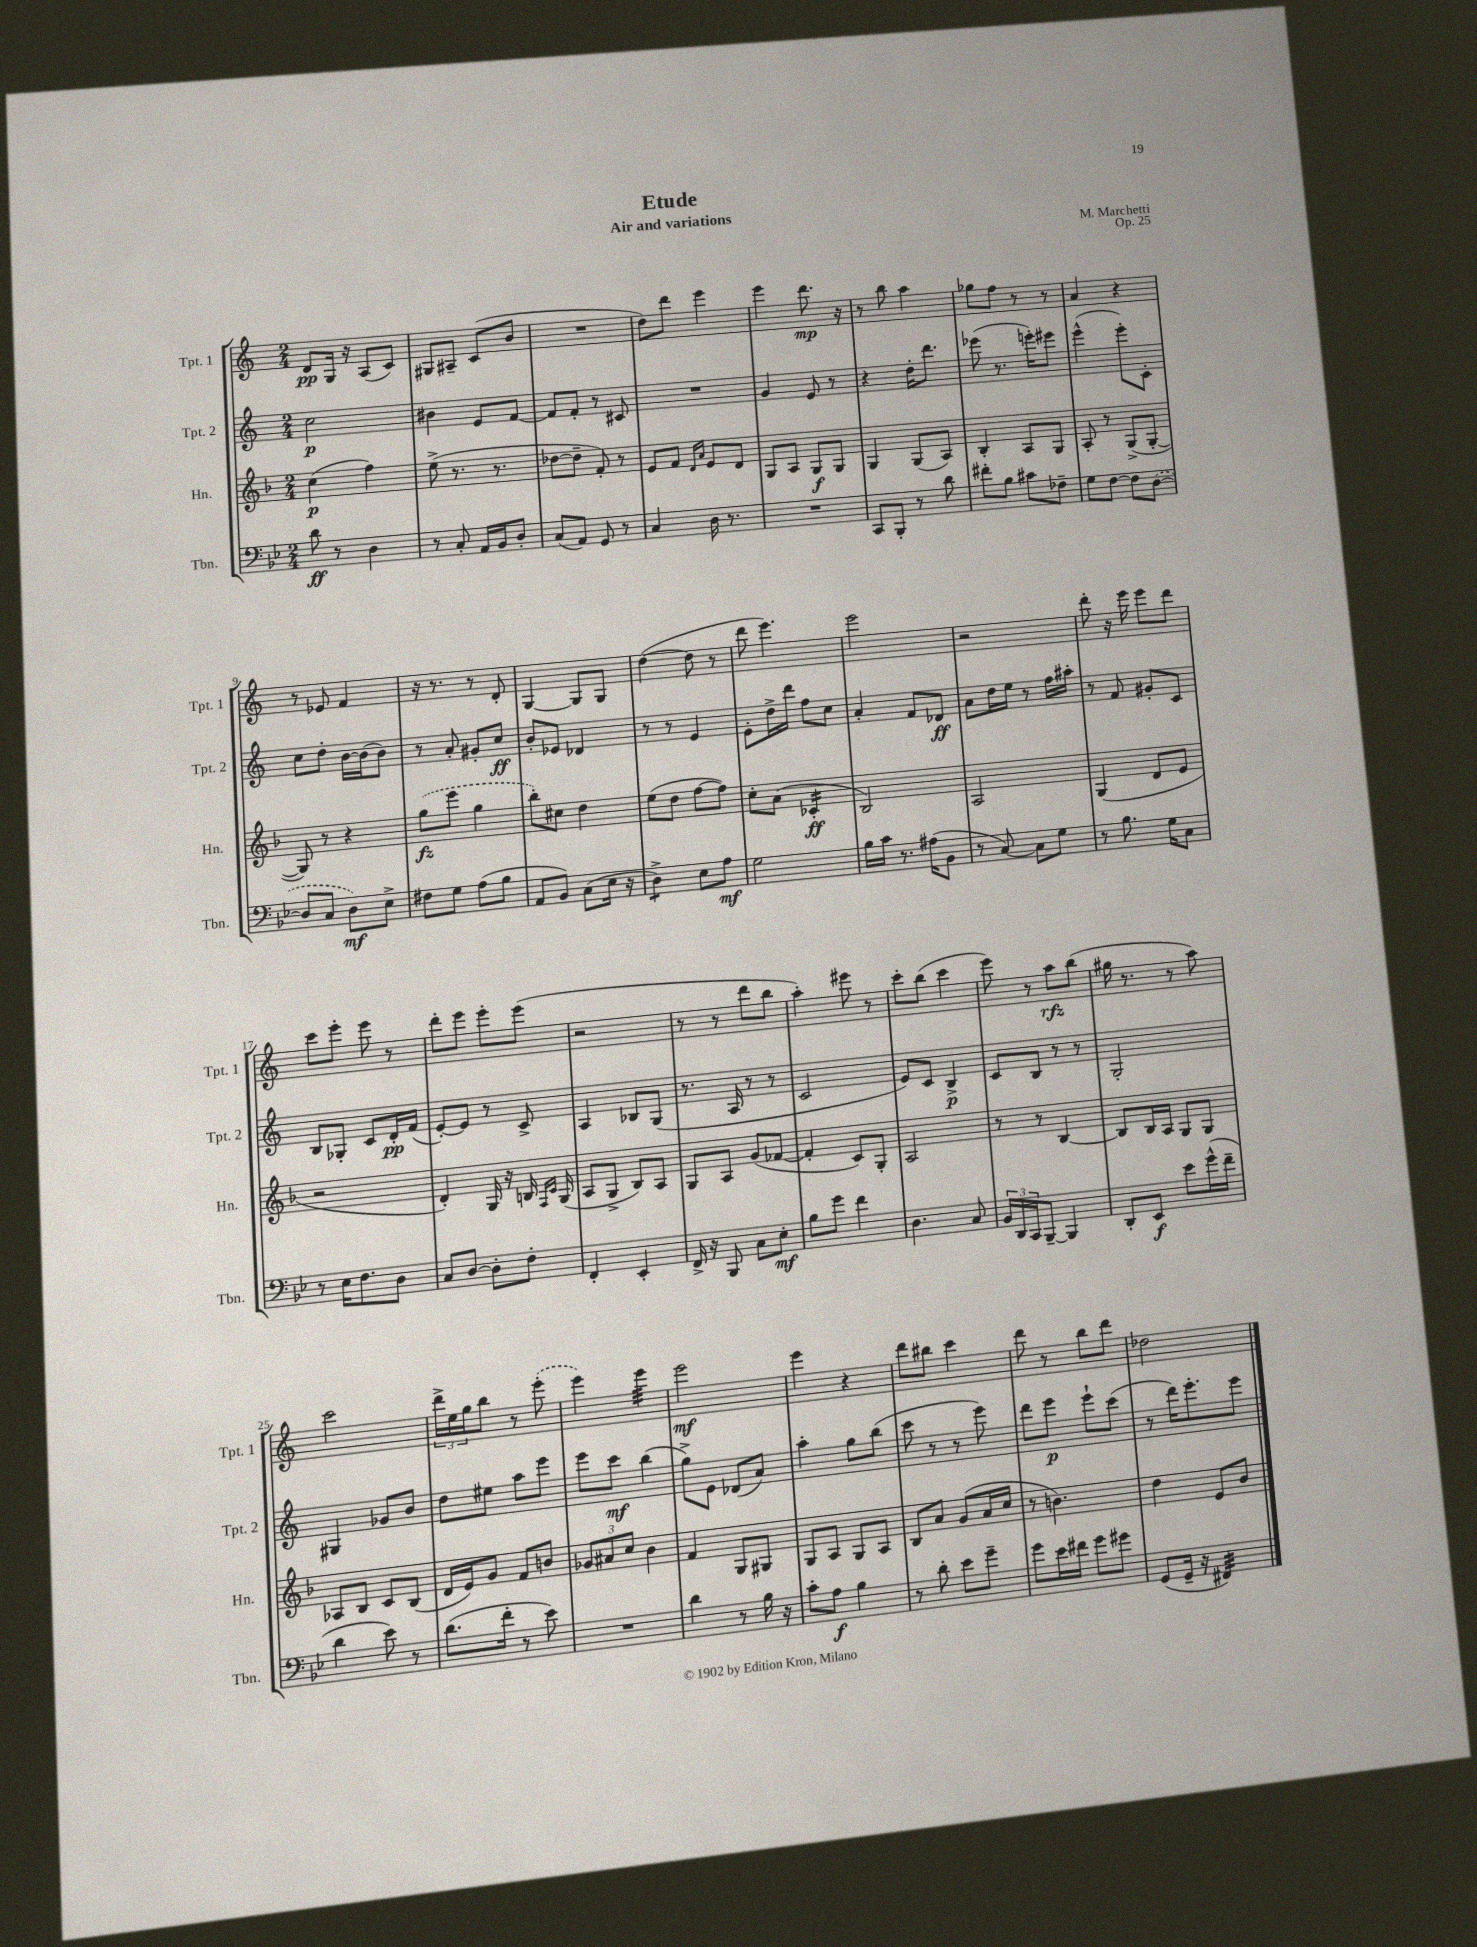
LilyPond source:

\header { title = "Etude" composer = "M. Marchetti" subtitle = "Air and variations" opus = "Op. 25" }
<<
\new StaffGroup <<
\new Staff = "s0" \with { instrumentName = "Tpt. 1" shortInstrumentName = "Tpt. 1" } {
    \clef treble \key c \major \numericTimeSignature \time 2/4
    d'8\pp g16 r16 a8( c'8) |
    gis8 ais8-- c'8( b'8 |
    R2 |
    d''8) d'''8 e'''4 |
    e'''4 d'''8.\mp r16 |
    r8 b''8 a''4 |
    ges''8 f''8 r8 r8 |
    a'4 r4 |
    r8 ees'8 f'4 |
    r16 r8. r8 d'8-. |
    g4~ g8 g8 |
    d''4~( d''8 r8 |
    d'''8 e'''4.) |
    e'''2 |
    r2 |
    d'''8-. r16 e'''16 e'''8 d'''8 |
    c'''8 e'''8-. e'''8 r8 |
    d'''8-. e'''8 e'''8-. e'''8( |
    r2 |
    r8 r8 d'''8 b''8 |
    a''4-.) eis'''8 r8 |
    c'''8-. b''8( c'''4 |
    e'''8) r8 a''8\rfz b''8( |
    gis''16 r8. r8 a''8) |
    c'''2 |
    \tuplet 3/2 { d'''16-> e''16 g''16 } b''8 r8 \once \slurDashed e'''8-.( |
    e'''4) e'''4:32 |
    e'''2\mf |
    e'''4 r4 |
    d'''8 bis''8 c'''4 |
    d'''8 r8 b''8 d'''8 |
    des''2 \bar "|." |
}
\new Staff = "s1" \with { instrumentName = "Tpt. 2" shortInstrumentName = "Tpt. 2" } {
    \clef treble \key c \major \numericTimeSignature \time 2/4
    c''2\p |
    bis'4 e'8 f'8~ |
    f'8 f'8-. r8 cis'8 |
    R2 |
    g'4 e'8 r8 |
    r4 d''16-. d'''8. |
    ees'''8( r8. e'''16-.) eis'''8 |
    e'''4-^( e'''8-.) c'8-. |
    c''8 d''8-. b'16~ b'16( b'8) |
    r8 a'8-. gis'8-. c''8\ff |
    b'8-. ees'8 des'4 |
    r8 r8 e'4 |
    e'8-. d''16-> d'''16 f''8 c''8 |
    a'4-. f'8 des'8\ff |
    a'8 d''16 e''16 r8 f''16 ais''16-. |
    r8 f'8 gis'8-. c'8 |
    b8 ges8-. c'8 d'16-.\pp f'16( |
    e'8~-.) e'8 r8 c'8-> |
    a4 bes8 g8( |
    r8. a16 r8 r8 |
    c'2 |
    e'8) c'8 b4->\p |
    c'8 b8 r8 r8 |
    g2-. |
    gis4 ges'8 b'8 |
    d''8 eis''8 a''8 e'''8 |
    e'''8 c'''8\mf b''4( |
    g''8->) e'8 des'8( a'8) |
    a''4-. g''8 b''8( |
    c'''8 r8 r8 e'''8) |
    d'''8 e'''8\p e'''8-! c'''8( |
    r8 d'''16) e'''8.-. e'''8 \bar "|." |
}
\new Staff = "s2" \with { instrumentName = "Hn." shortInstrumentName = "Hn." } {
    \clef treble \key f \major \numericTimeSignature \time 2/4
    c''4\p( f''4) |
    e''8->( r8. r8. |
    des''8~ des''8-- f'8-.) r8 |
    e'8 f'8 \grace { d'16 a'16 } e'8 d'8 |
    g8 a8 g8\f g8 |
    g4 g8( a8) |
    bes4-. a8 g8 |
    a8-. r8 g8->( g8~-. |
    g8) r8 r4 |
    \once \slurDashed g''8\fz( e'''8 g''4 |
    bes''8-.) cis''8 d''4 |
    e''8( d''8 f''8~ f''8) |
    c''8-. a'8( ces'4:16-.\ff |
    bes2) |
    a2 |
    g4( d'8 e'8 |
    r2 |
    d'4-.) g16 r16 b16 \grace { f16 c'16 } g16( |
    a8 g8-> bes8) a8 |
    g8 a8 g'8( fes'8~ |
    fes'4-. c'8) g8-. |
    a2 |
    r8 r8 bes4~ |
    bes8 bes16 a16 g8 g8 |
    aes8 bes8 c'8 bes8( |
    d'16 e'16) g'8 f'8 b'8 |
    \tuplet 3/2 { ges'8 ais'8 c''8 } bes'4 |
    f'4 g8 gis8 |
    g8 a8 g8 a8 |
    bes8 a'8 g'8( a'16 c''16 |
    r8 b'4.) |
    d''4 e'8 bes'8 \bar "|." |
}
\new Staff = "s3" \with { instrumentName = "Tbn." shortInstrumentName = "Tbn." } {
    \clef bass \key bes \major \numericTimeSignature \time 2/4
    d'8\ff r8 d4 |
    r8 c8-. a,16 bes,16 d8-. |
    c8( a,8) g,8 r8 |
    c4 d16 r8. |
    R2 |
    c,8 bes,,8-. r8 d'8 |
    fis'8-. bes8 cis'8 fes8-- |
    g8 f8~ f8 \once \slurDashed d8~( |
    d8 c8 d8\mf) ees8-> |
    fis8 g8 a8( bes8 |
    a,8 bes,8) c8( ees16 r16 |
    d4:8->) ees8 a8\mf |
    g2 |
    bes16 c'16 r8. ais16( bes,8 |
    r8 c8~) c8 g8 |
    r8 bes8. g16 c8 |
    r8 ees16 f8. d8 |
    c8 d8~ d8-. f8-. |
    f,4-. ees,4-. |
    f,16-> r16 bes,,8 c8 ees8-.\mf |
    bes8 g'8 f'4 |
    d4. c8 |
    \tuplet 3/2 { bes,16 d,16 c,16 } bes,,8~-- bes,,4 |
    d,8-. ees,8\f ees'8 g'16-^( f'16-- |
    d'4 ees'8) r8 |
    d'8.( f'16-. r8 ees'8) |
    R2 |
    d'4 r8 bes16 r16 |
    c'8-. a8\f bes4 |
    r8 d'8-. ees'8 g'8-- |
    g'8 ees'16 fis'16 g'8 gis'8 |
    g,8( g,16-- r16 fis,4:32) \bar "|." |
}
>>
>>
